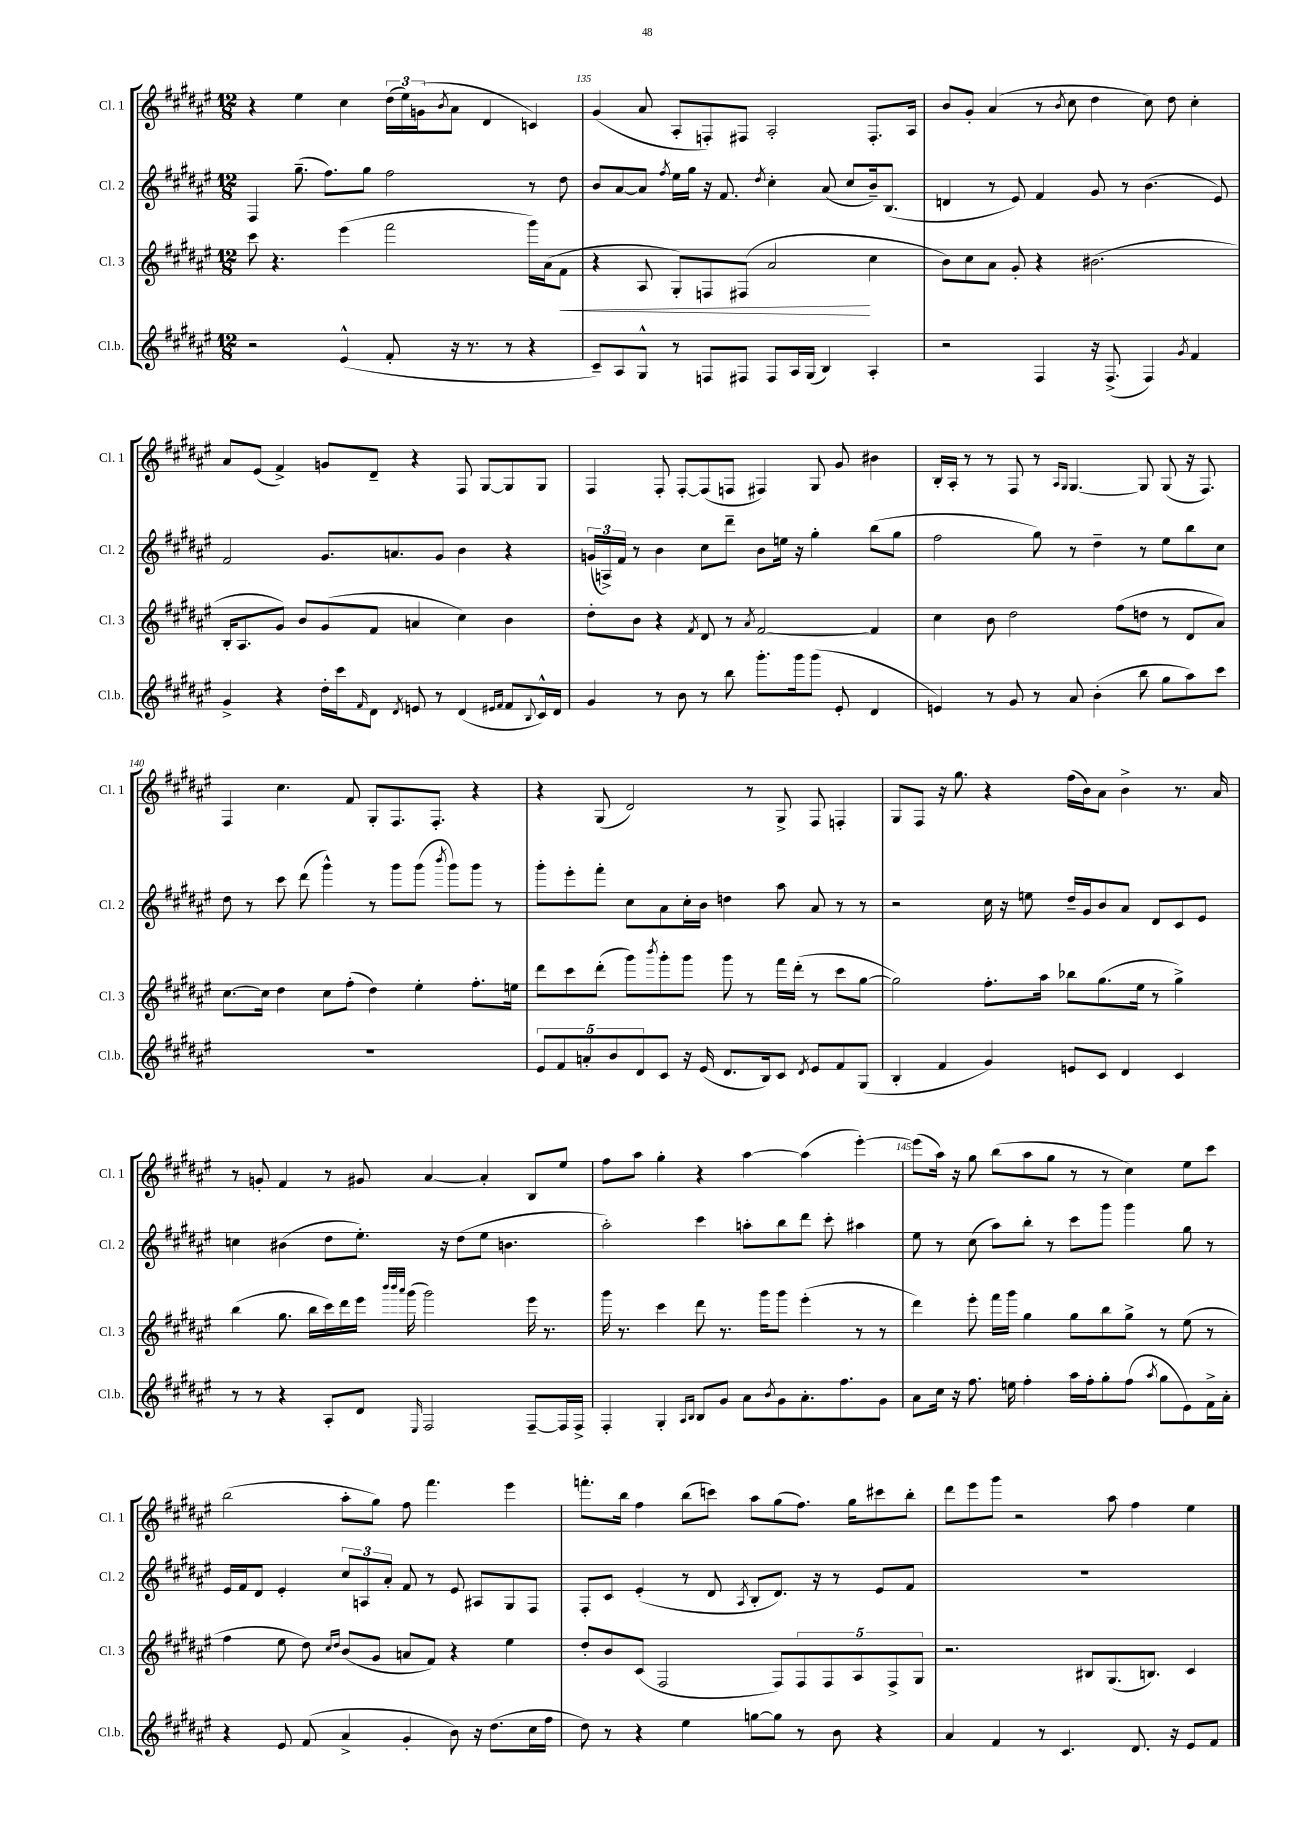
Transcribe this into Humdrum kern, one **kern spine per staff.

**kern	**kern	**dynam	**kern	**kern
*part4	*part3	*part3	*part2	*part1
*staff4	*staff3	*staff3	*staff2	*staff1
*I"Cl.b.	*I"Cl. 3	*	*I"Cl. 2	*I"Cl. 1
*I'Cl.b.	*I'Cl. 3	*	*I'Cl. 2	*I'Cl. 1
*clefG2	*clefG2	*	*clefG2	*clefG2
*k[f#c#g#d#a#e#]	*k[f#c#g#d#a#e#]	*	*k[f#c#g#d#a#e#]	*k[f#c#g#d#a#e#]
*M12/8	*M12/8	*	*M12/8	*M12/8
=134	=134	=134	=134	=134
2r	8ccc#\	.	4F#/	4r
.	4.r	.	.	.
.	.	.	(8.gg#~\	4ee#\
.	.	.	8.ff#\L)	.
(4e#^^/	(4eee#\	.	.	4cc#\
.	.	.	8gg#\J	.
8f#'/	2fff#\	.	2ff#\	(24dd#\LL
.	.	.	.	24ee#\)
.	.	.	.	(24gn\J
.	.	.	.	8qb/
16r	.	.	.	8a#\J
8.r	.	.	.	.
.	.	.	.	4d#/
8r	.	.	.	.
4r	16ggg#\LL)	.	8r	4cn/)
.	(16a#\J	.	.	.
!	!	!LO:HP:b	!	!
.	8f#\J	<	8dd#\	.
=135	=135	=135	=135	=135
8c#~/L)	4r	.	8b/L	(4g#/
8A#/	.	.	[8a#/	.
8G#^^/J	8A#/	.	8a#/J]	8a#/
.	.	.	8qff#/	.
8r	8G#'/L)	.	16ee#\LL	8A#'/L
.	.	.	16gg#\JJ	.
8Fn/L	8Fn/	.	16r	8Fn'/)
.	.	.	8.f#/	.
8F#X/J	(8F#X/J	.	.	8F#X/J
.	.	.	8qdd#/	.
8F#/L	2a#/	.	4cc#'\	2A#'/
16A#/L	.	.	.	.
(16G#/JJ	.	.	.	.
4B/)	.	.	(8a#/	.
.	.	.	8cc#/L	.
4A#'/	4cc#\	[	16b~/k)	8.F#'/L
.	.	.	(8.B/J	.
.	.	.	.	16A#/Jk
=136	=136	=136	=136	=136
2r	8b\L)	.	4dn/	8b/L
.	8cc#\	.	.	8g#'/J
.	8a#\J	.	8r	(4a#/
.	8g#'/	.	8e#/)	.
4F#/	4r	.	4f#/	8r
.	.	.	.	8qb/
.	.	.	.	8cc#\
16r	(2.b#X\	.	8g#/	4dd#\
(8.F#^/	.	.	.	.
.	.	.	8r	.
4F#/)	.	.	(4.b\	8cc#\)
.	.	.	.	8dd#\
8qg#/	.	.	.	.
4f#/	.	.	.	4cc#'\
.	.	.	8e#/)	.
!!LO:LB:g=z
=137	=137	=137	=137	=137
4g#^/	16B'/KL	.	2f#/	8a#/L
.	8.A#/	.	.	.
.	.	.	.	(8e#/J
4r	8g#/J)	.	.	4f#^/)
.	8b/L	.	.	.
16dd#'\LL	(8g#/	.	8.g#/L	8gn/L
16ccc#\J	.	.	.	.
16qqf#/	.	.	.	.
8d#\J	8f#/J	.	.	8d#~/J
.	.	.	8.an/	.
8qd#/	.	.	.	.
8en/	4an/	.	.	4r
8r	.	.	8g#/J	.
(4d#/	4cc#\)	.	4b\	8F#/
.	.	.	.	[8G#/L
16qqe#X/LL	.	.	.	.
16qqf#/JJ	.	.	.	.
8f#/L	4b\	.	4r	8G#/]
8qqB/	.	.	.	.
16c#^^/L)	.	.	.	8G#/J
16d#/JJ	.	.	.	.
=138	=138	=138	=138	=138
4g#/	8dd#'\L	.	(24gn/LL	4F#/
.	.	.	24An^/)	.
.	.	.	24f#/JJ	.
.	8b\J	.	8r	.
8r	4r	.	4b\	8F#'/
8b\	.	.	.	[8F#'/L
.	8qf#/	.	.	.
8r	8d#/	.	8cc#\L	(8F#/]
8bb\	8r	.	8ddd#~\J	8Fn/J
.	8qa#/	.	.	.
8.ggg#'\L	[2f#/	.	8b\L	4F#X/)
.	.	.	16een\Jk	.
16ggg#\k	.	.	16r	.
(8ggg#\J	.	.	4gg#'\	8G#/
8e#'/	.	.	.	8g#/
4d#/	4f#/]	.	(8bb\L	4b#X\
.	.	.	8gg#\J	.
=139	=139	=139	=139	=139
4en/)	4cc#\	.	2ff#\	16B'/LL
.	.	.	.	16A#'/JJ
.	.	.	.	8r
8r	8b\	.	.	8r
8g#/	2dd#\	.	.	8F#/
8r	.	.	8gg#\)	8r
.	.	.	.	16qqA#/LL
.	.	.	.	16qqG#/JJ
8a#/	.	.	8r	[4.G#/
(4b'\	.	.	4dd#~\	.
.	(8ff#\L	.	.	.
8bb\	8ddn\J	.	8r	8G#/]
8gg#\L	8r	.	8ee#\L	(8G#/
8aa#\)	8d#/L	.	8bb\	16r
.	.	.	.	8.F#/)
8ccc#\J	8a#/J)	.	8cc#\J	.
!!LO:LB:g=z
=140	=140	=140	=140	=140
1.r	[8.cc#\L	.	8dd#\	4F#/
.	.	.	8r	.
.	16cc#\Jk]	.	.	.
.	4dd#\	.	8ccc#\	4.cc#\
.	.	.	(8ddd#\	.
.	8cc#\L	.	4ggg#^^\)	.
.	(8ff#'\J	.	.	8f#/
.	4dd#\)	.	8r	8G#'/L
.	.	.	8ggg#\L	8.F#/
.	4ee#'\	.	(8ggg#\J	.
.	.	.	.	8.F#'/J
.	.	.	8qbbb/	.
.	.	.	8ggg#\L)	.
.	8.ff#'\L	.	8ggg#\J	4r
.	.	.	8r	.
.	16een\Jk	.	.	.
=141	=141	=141	=141	=141
10e#/L	8ddd#\L	.	8ggg#'\L	4r
10f#/	.	.	.	.
.	8ccc#\	.	8eee#'\	.
10an'/	.	.	.	.
.	(8ddd#'\J	.	8fff#'\J	(8G#/
10b/	.	.	.	.
.	8ggg#\L)	.	8cc#\L	2d#/)
10d#/	.	.	.	.
.	8qbbb/	.	.	.
8c#/J	8ggg#'\	.	8a#\	.
16r	8ggg#\J	.	16cc#'\L	.
(16e#/	.	.	16b\JJ	.
8.d#/L	8ggg#\	.	4ddn\	.
.	8r	.	.	8r
16B/k)	.	.	.	.
8c#/J	16fff#\LL	.	8aa#\	8G#^/
.	(16ddd#'\JJ	.	.	.
8qd#/	.	.	.	.
8e#/L	8r	.	8a#/	8F#/
8f#/	8ccc#\L	.	8r	4Fn'/
(8G#/J	[8gg#\J	.	8r	.
=142	=142	=142	=142	=142
4B'/	2gg#\])	.	2r	8G#/L
.	.	.	.	8F#/J
4f#/	.	.	.	16r
.	.	.	.	8.gg#\
4g#/)	8.ff#'\L	.	16cc#\	4r
.	.	.	16r	.
.	.	.	8een\	.
.	16aa#\Jk	.	.	.
8en/L	8bb-X\L	.	16dd#~/LL	(16ff#\LL
.	.	.	16g#/J	16b\J)
8c#/J	(8.gg#\	.	8b/	8a#\J
4d#/	.	.	8a#/J	4b^\
.	16ee#\Jk	.	.	.
.	8r	.	8d#/L	.
4c#/	4gg#^\)	.	8c#/	8.r
.	.	.	8e#/J	.
.	.	.	.	16a#/
!!LO:LB:g=z
=143	=143	=143	=143	=143
8r	(4bb\	.	4ccn\	8r
8r	.	.	.	8gn'/
4r	8.gg#\	.	(4b#X\	4f#/
.	16bb\LL	.	.	.
8A#'/L	16ccc#\)	.	8dd#\L	8r
.	16ddd#\	.	.	.
8d#/J	16eee#\JJ	.	8.ee#'\J)	8g#X/
.	32qqbbb/LLL	.	.	.
.	32qqbbb/	.	.	.
.	32qqaaa#/JJJ	.	.	.
.	(16ggg#\	.	.	.
16qqE#/	.	.	.	.
2F#/	2ggg#\)	.	.	[4a#/
.	.	.	16r	.
.	.	.	(8dd#\L	.
.	.	.	8ee#\J	4a#'/]
.	.	.	4.bn\	.
[8F#~/L	16eee#\	.	.	8B/L
.	8.r	.	.	.
16F#/L]	.	.	.	8ee#/J
16F#^/JJ	.	.	.	.
=144	=144	=144	=144	=144
4F#'/	16ggg#\	.	2aa#'\)	8ff#\L
.	8.r	.	.	.
.	.	.	.	8aa#\J
4G#'/	4ccc#\	.	.	4gg#'\
16qqA#/LL	.	.	.	.
16qqB/JJ	.	.	.	.
8B/L	8ddd#\	.	4ccc#\	4r
8g#/J	8.r	.	.	.
8a#\L	.	.	8aan'\L	[4aa#\
.	16ggg#\KL	.	.	.
8qb/	.	.	.	.
8g#\	8ggg#\J	.	8bb\	.
8.a#'\	(4eee#'\	.	8ddd#\J	(4aa#\]
.	.	.	8ccc#'\	.
8.ff#\	.	.	.	.
.	8r	.	4aa#X\	[4eee#'\)
8g#\J	8r	.	.	.
=145	=145	=145	=145	=145
8a#\L	4ddd#\)	.	8ee#\	(8eee#\L]
16cc#\Jk	.	.	8r	16aa#\Jk)
16r	.	.	.	16r
8.ff#\	8eee#'\	.	(8cc#\	8gg#\
.	16fff#\LL	.	8aa#\L)	(8bb\L
16een\	16ggg#\JJ	.	.	.
4ff#'\	4gg#\	.	8bb'\J	8aa#\
.	.	.	8r	8gg#\J
16aa#\LL	8gg#\L	.	8ccc#\L	8r
16ff#'\J	.	.	.	.
8gg#'\	8bb\	.	8ggg#\J	8r
(8ff#\J	8gg#^\J	.	4ggg#\	4cc#\)
8qaa#/	.	.	.	.
8gg#\L	8r	.	.	.
8e#\)	(8ee#\	.	8gg#\	8ee#\L
16f#^\L	8r	.	8r	8ccc#\J
16a#'\JJ	.	.	.	.
!!LO:LB:g=z
=146	=146	=146	=146	=146
4r	4ff#\	.	16e#/LL	(2bb\
.	.	.	16f#/J	.
.	.	.	8d#/J	.
8e#/	8ee#\	.	4e#'/	.
(8f#/	8dd#\)	.	.	.
.	16qqcc#/LL	.	.	.
.	16qqdd#/JJ	.	.	.
4a#^/	(8b/L	.	12cc#/L	8aa#'\L
.	.	.	12An/	.
.	8g#/J	.	.	8gg#\J)
.	.	.	12a#'/J	.
4g#'/	8an/L	.	8f#/	8ff#\
.	8f#/J)	.	8r	4.fff#\
8b\)	4r	.	8e#/	.
16r	.	.	8A#X/L	.
(8.dd#\L	.	.	.	.
.	4ee#\	.	8G#/	4eee#\
16cc#\L	.	.	8F#/J	.
16ff#\JJ	.	.	.	.
=147	=147	=147	=147	=147
8dd#\)	8dd#'/L	.	8F#'/L	8.fffn'\L
8r	8b/	.	8c#/J	.
.	.	.	.	16bb\Jk
4r	(8c#/J	.	(4e#'/	4ff#\
.	2F#/	.	.	.
4ee#\	.	.	8r	(8bb\L
.	.	.	8d#/	8cccn\J)
.	.	.	8qA#/	.
[8ggn\L	.	.	8B'/L	8aa#\L
8gg\J]	8F#/L)	.	8.d#/J)	(8gg#\
8r	10F#/	.	.	8.ff#\J)
.	.	.	16r	.
.	10F#/	.	.	.
8b\	.	.	8r	.
.	.	.	.	16gg#\KL
.	10A#/	.	.	.
4r	.	.	8e#/L	8ccc#X\
.	10F#^/	.	.	.
.	.	.	8f#/J	8bb'\J
.	10G#/J	.	.	.
=148	=148	=148	=148	=148
4a#/	2.r	.	1.r	8ddd#\L
.	.	.	.	8eee#\
4f#/	.	.	.	8ggg#\J
.	.	.	.	2r
8r	.	.	.	.
4.c#/	.	.	.	.
.	8B#X/L	.	.	.
.	(8.G#/	.	.	8aa#\
8.d#/	.	.	.	4ff#\
.	8.Bn/J)	.	.	.
16r	.	.	.	.
8e#/L	4c#/	.	.	4ee#\
8f#/J	.	.	.	.
==	==	==	==	==
*-	*-	*-	*-	*-
